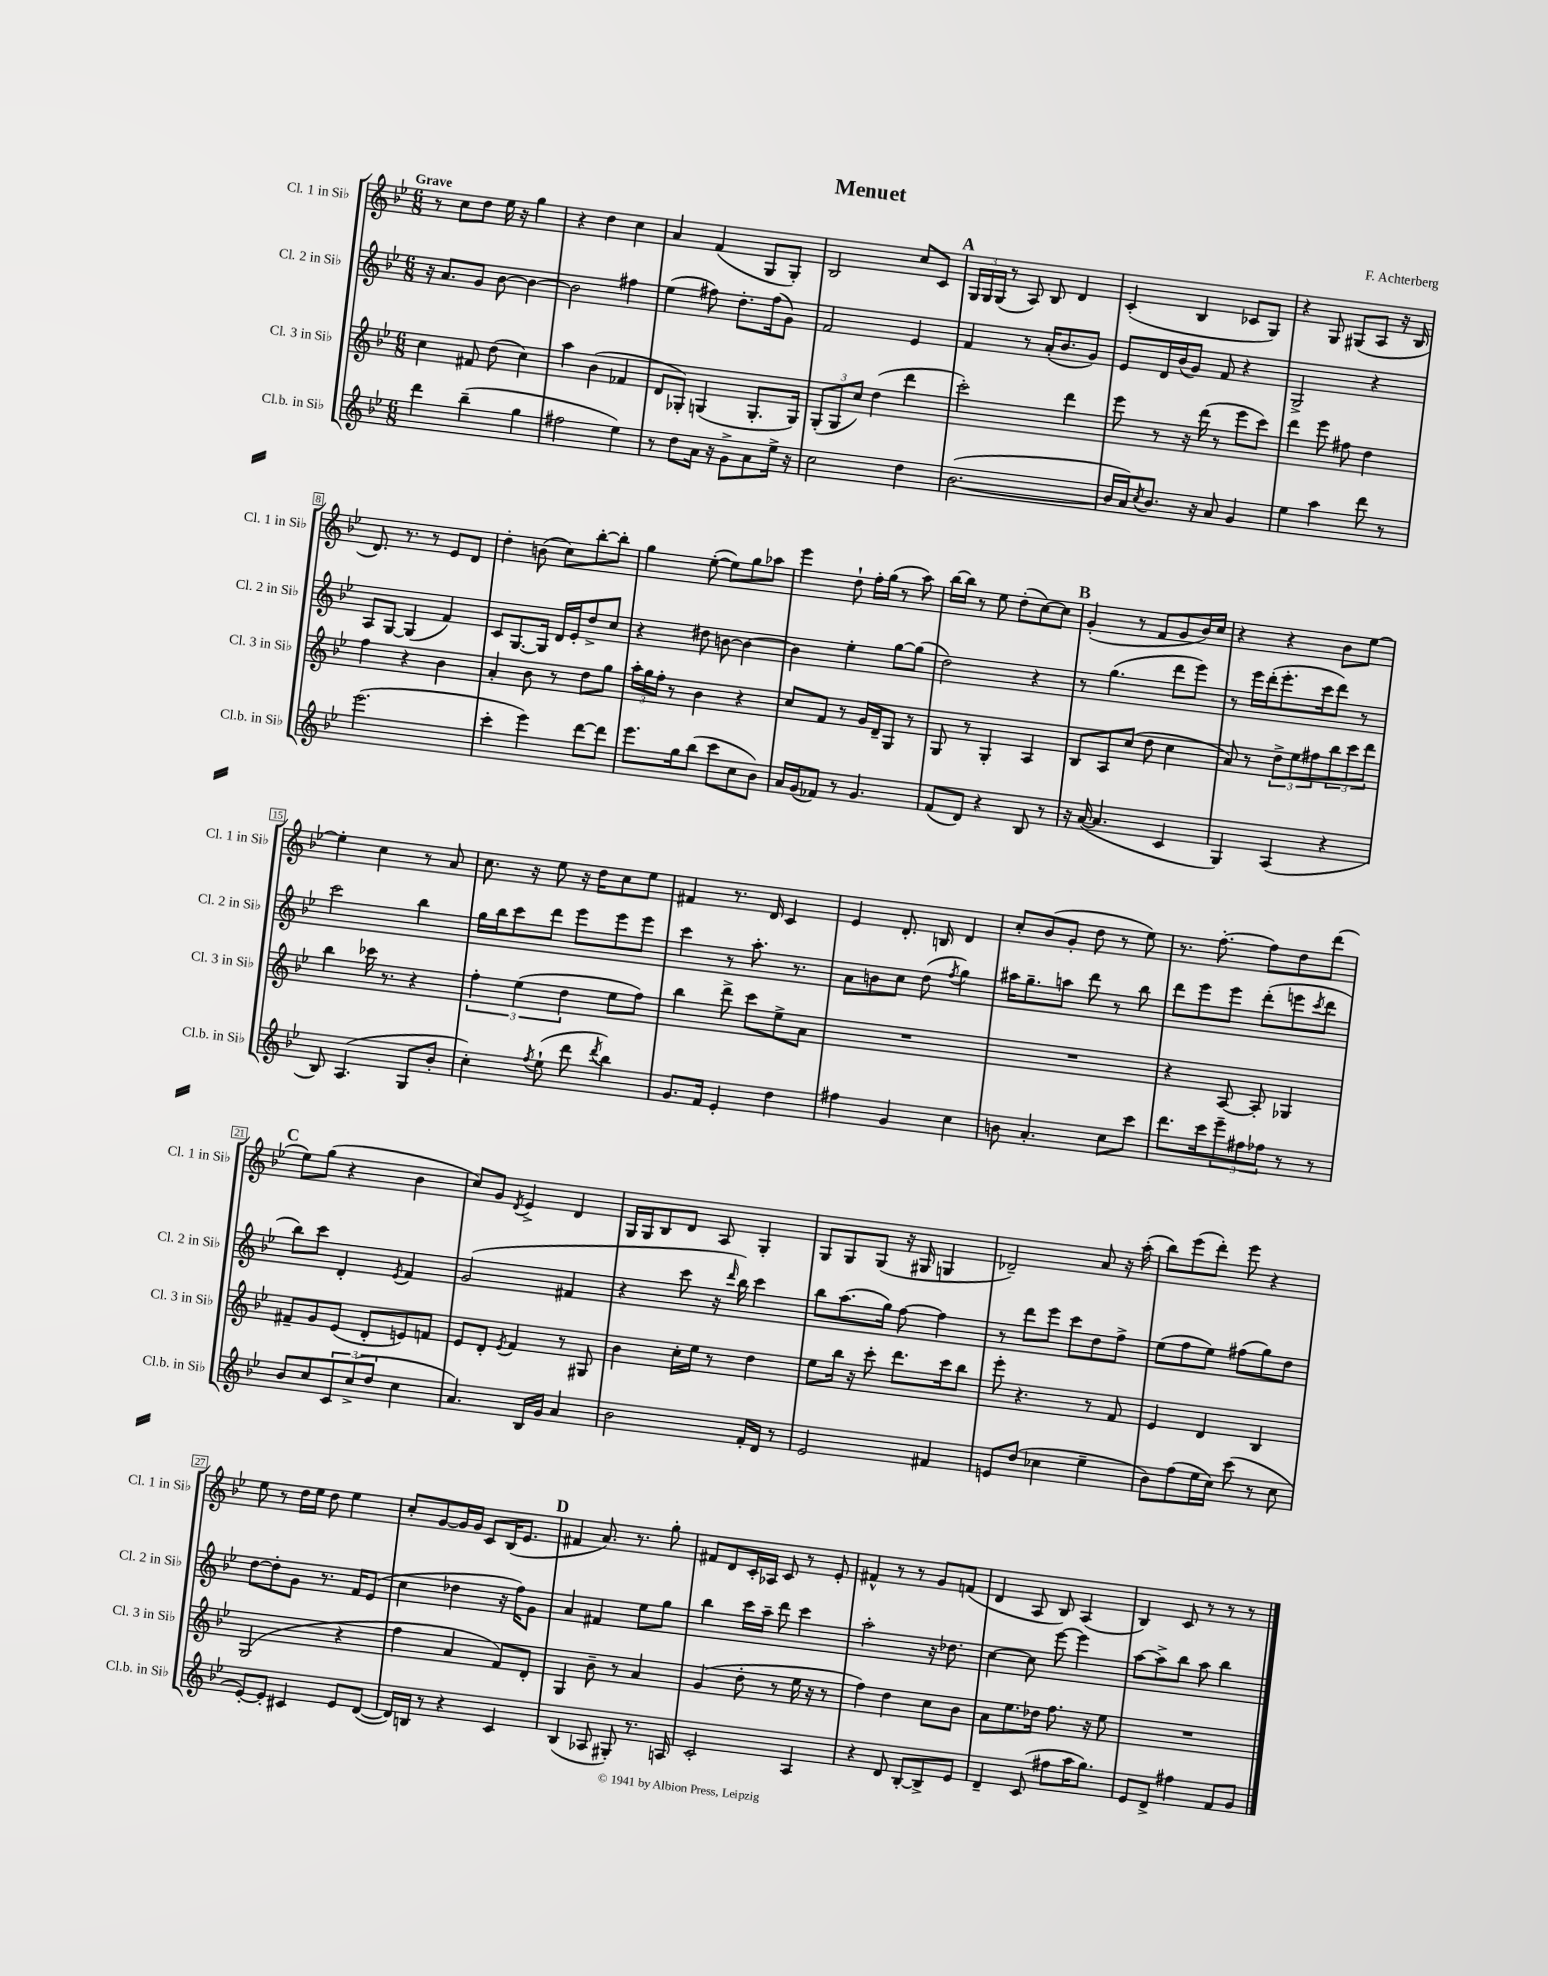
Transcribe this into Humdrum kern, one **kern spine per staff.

**kern	**kern	**kern	**kern
*staff4	*staff3	*staff2	*staff1
*clefG2	*clefG2	*clefG2	*clefG2
*k[b-e-]	*k[b-e-]	*k[b-e-]	*k[b-e-]
*M6/8	*M6/8	*M6/8	*M6/8
4ddd	4cc	16r	8r
.	.	8.a	.
.	.	.	8cc
(4bb-~	8f#	8g	8dd
.	(8dd	[8b-	16ee-
.	.	.	16r
4gg	4cc)	4b-_	4gg
=	=	=	=
2ff#	4aa	2b-]	4r
.	(4b-	.	4dd
4ee-)	4f-	4ff#	4cc
=	=	=	=
8r	8d	(4ee-	4a
8dd	8G-')	.	.
16a	(4G	8ff#)	(4f
16r	.	.	.
8g^	.	8.dd'	.
8a	8.G'	.	8G
.	.	(16ff#	.
16ee-^	.	8g)	8G')
16r	16G)	.	.
=	=	=	=
2cc	(12G'	2f	2B-
.	12G	.	.
.	12cc)	.	.
.	(4dd	.	.
4dd	4ddd	4e-	8cc
.	.	.	8c
=	=	=	=
([2.b-	2ccc')	4f	24G
.	.	.	24G
.	.	.	(24G
.	.	.	8r
.	.	8r	8A)
.	.	(16a'	8B-
.	.	8.b-	.
.	4ddd	.	4d
.	.	8g)	.
=	=	=	=
16b-]	8eee-	8e-	(4c'
16a)	.	.	.
8qcc	.	.	.
8.b-	8r	16d	.
.	.	(16b-	.
.	16r	8g)	4B-
16r	(16ddd	.	.
8a	8r	8f	.
4g	8eee-	4r	8c-
.	8ccc)	.	8G)
=	=	=	=
4ee-	4ddd	2G^	4r
4aa	8eee-	.	8G
.	8ff#	.	(8G#
8ddd	4dd	4r	8A
8r	.	.	16r
.	.	.	16B-
=	=	=	=
(2.eee-	4ff	8A	8.d)
.	.	[8G	.
.	.	.	8.r
.	4r	(4G]	.
.	.	.	8r
.	4b-	4f)	8e-
.	.	.	8d
=	=	=	=
4ccc'	4a'	8c	4dd'
.	.	[8.G	.
4eee-)	8b-	.	(8b
.	.	16G]	.
.	8r	16d	8cc)
.	.	16e-'	.
[8ddd	8dd	8dd^	[8bb-'
8ddd]	8gg	8cc	8bb-']
=	=	=	=
8.eee-	24aa'	4r	4gg
.	24gg	.	.
.	24ff'	.	.
.	8r	.	.
16gg	.	.	.
(8bb-	4b-	8dd#	([8ee-'
8ccc	.	[8b	8ee-])
8cc	4r	4b_	8gg
8b-)	.	.	8aa-
=	=	=	=
16a	8cc	4b]	4eee-
(16g	.	.	.
8f-)	8f	.	.
8r	8r	4ee-'	8dd`
4.g	16g	.	16ff'
.	16d~	.	(16gg
.	8G	[8gg	8r
.	8r	(8gg]	8aa)
=	=	=	=
(8f	8G	2dd)	[16bb-
.	.	.	16bb-]
8d)	8r	.	8r
4r	4G'	.	8ee-
.	.	.	(8dd'
8B-	4A	4r	[8cc)
8r	.	.	8cc]
=	=	=	=
16r	8B-	8r	(4g'
([16a	.	.	.
4.a]	8A	(4.gg	.
.	(8cc	.	8r
.	8dd	.	8f
4c	4cc	8ddd	8g
.	.	8eee-)	16b-)
.	.	.	16cc
=	=	=	=
4G)	8a)	8r	4r
.	8r	16eee-	.
.	.	(16ddd'	.
(4A	12dd^	8.eee-'	4r
.	12ee-	.	.
.	12ff#	.	.
.	.	16ccc	.
4r	12bb-	8ddd)	8b-
.	12ccc	.	.
.	.	8r	[8ee-
.	12ddd	.	.
=	=	=	=
8B-)	4bb-	2ccc	4ee-']
(4.A	.	.	.
.	16ccc-	.	4cc
.	8.r	.	.
8G	4r	4bb-	8r
8b-'	.	.	8a
=	=	=	=
4cc')	6ff'	16gg	8.cc
.	.	16bb-	.
.	.	8ccc	.
.	(6ee-	.	.
.	.	.	16r
8qff	.	.	.
(8ee-`	.	8ddd	8ee-
.	6dd	.	.
8ddd	.	8eee-	16r
.	.	.	16dd
8qddd	.	.	.
4bb-)	8ee-	8eee-	8cc
.	8ff)	8eee-	8ee-
=	=	=	=
8.g	4bb-	4ccc	4f#
16f	.	.	.
4e-'	8ddd^	8r	8.r
.	8ccc	8.aa'	.
.	.	.	16d
4dd	8ee-^	.	4c
.	.	8.r	.
.	8a	.	.
=	=	=	=
4ff#	2.r	8a	4e-
.	.	8b	.
4g	.	8cc	8.d'
.	.	(8dd	.
.	.	.	16B
.	.	8qff	.
4cc	.	4gg)	4d
=	=	=	=
8b	2.r	16aa#	8cc'
.	.	8.gg~	.
4.a'	.	.	(8b-
.	.	8aa	8g'
.	.	8ddd	8dd
8cc	.	8r	8r
8ccc	.	8bb-	8ee-)
=	=	=	=
8.ddd	4r	8ddd	8.r
.	.	8eee-	.
16ccc	.	.	[8.ff'
12eee-~	[8A	8eee-	.
12ff#	.	.	.
.	8A']	(8ddd'	8ff]
12ff-	.	.	.
8r	4G-	8eee	8dd
.	.	8qccc	.
8r	.	8ddd	(8ddd
=	=	=	=
8b-	8f#~	8bb-)	8ee-)
8cc	8g	8ccc	(8gg
12c	(8e-	4d'	4r
(12cc^	.	.	.
.	8d'	.	.
12dd	.	.	.
.	.	8qe-	.
4cc	8e)	4f	4b-
.	8f	.	.
=	=	=	=
4.a)	8e-	(2g	8cc)
.	8d'	.	8g
.	8qe-	.	8qd
.	4f	.	4e-^
16B-	.	.	.
16g	.	.	.
4a	8r	4f#	4d
.	8G#	.	.
=	=	=	=
2b-	4b-	4r	16G
.	.	.	16G
.	.	.	8B-
.	16cc'	8ccc	8d
.	16ee-	.	.
.	8r	16r	8A
.	.	16qqddd	.
.	.	16bb-)	.
16f'	4dd	4ccc	4G'
16d	.	.	.
8r	.	.	.
=	=	=	=
2e-	8ee-	8bb-	8G
.	16bb-	(8.aa	8G
.	16r	.	.
.	8ccc'	.	(8G
.	.	16gg)	.
.	8.ddd	[8ff	16r
.	.	.	16G#
4f#	.	4ff]	4G
.	16ccc	.	.
.	8bb-	.	.
=	=	=	=
8e	8eee-'	8r	2d-~)
(8dd	4.r	8ddd	.
4cc-	.	8eee-	.
.	.	8ccc	.
4ee-~	8r	8dd	8a
.	8f	8ff^	16r
.	.	.	(16aa'
=	=	=	=
8b-)	4e-	(8ee-	8bb-)
(8ff	.	8ff	(8eee-
16ee-	4d	8ee-)	8ddd')
16cc)	.	.	.
(8ccc	.	(8ff#	8eee-
8r	4B-	8gg)	4r
8cc	.	8dd	.
=	=	=	=
[8e-')	(2G	[8dd	8ee-
8e-']	.	8dd']	8r
4c#	.	8g	16dd
.	.	.	16ee-
.	.	8.r	8dd
8e-	4r	.	4ee-
.	.	16f	.
([8d	.	(8e-	.
=	=	=	=
16d])	4ff	4cc	8cc'
16B	.	.	.
8r	.	.	[8g
4r	4a	4dd-	16g]
.	.	.	16g
.	.	.	8c
4c	8f)	16r	(16B-
.	.	16ff)	8.e-
.	8d'	8g	.
=	=	=	=
(4B-	4G	4a	4f#
8A-	8b-~	4f#	8.a)
8G#')	8r	.	.
.	.	.	8.r
8.r	4a	8ee-	.
.	.	8gg	8gg'
16A	.	.	.
=	=	=	=
2c'	(4g	4bb-	8f#
.	.	.	8d
.	8dd'	16ccc	16c'
.	.	16aa~	16A-
.	8r	8ddd	8c
4A	16ee-	4ccc	8r
.	16r	.	.
.	8r	.	8e-'
=	=	=	=
4r	4ff)	2aa'	4f#^^
8d	4dd	.	8r
[8B-'	.	.	8r
8B-^]	8cc	16r	8g
.	.	8.dd-	.
8e-	8b-	.	(8f
=	=	=	=
4d~	8a	[4cc	4d
.	8.ee-	.	.
(8c	.	8cc]	8A
.	16dd-	.	.
8ff#	8.ff	[8eee-	8B-)
16aa	.	4eee-]	(4A
8.gg)	16r	.	.
.	8ee-	.	.
=	=	=	=
8e-	2.r	[8aa	4B-)
8d^	.	8aa^]	.
4ff#	.	8bb-	8c
.	.	8aa	8r
8f	.	4bb-	8r
8g	.	.	8r
==	==	==	==
*-	*-	*-	*-
